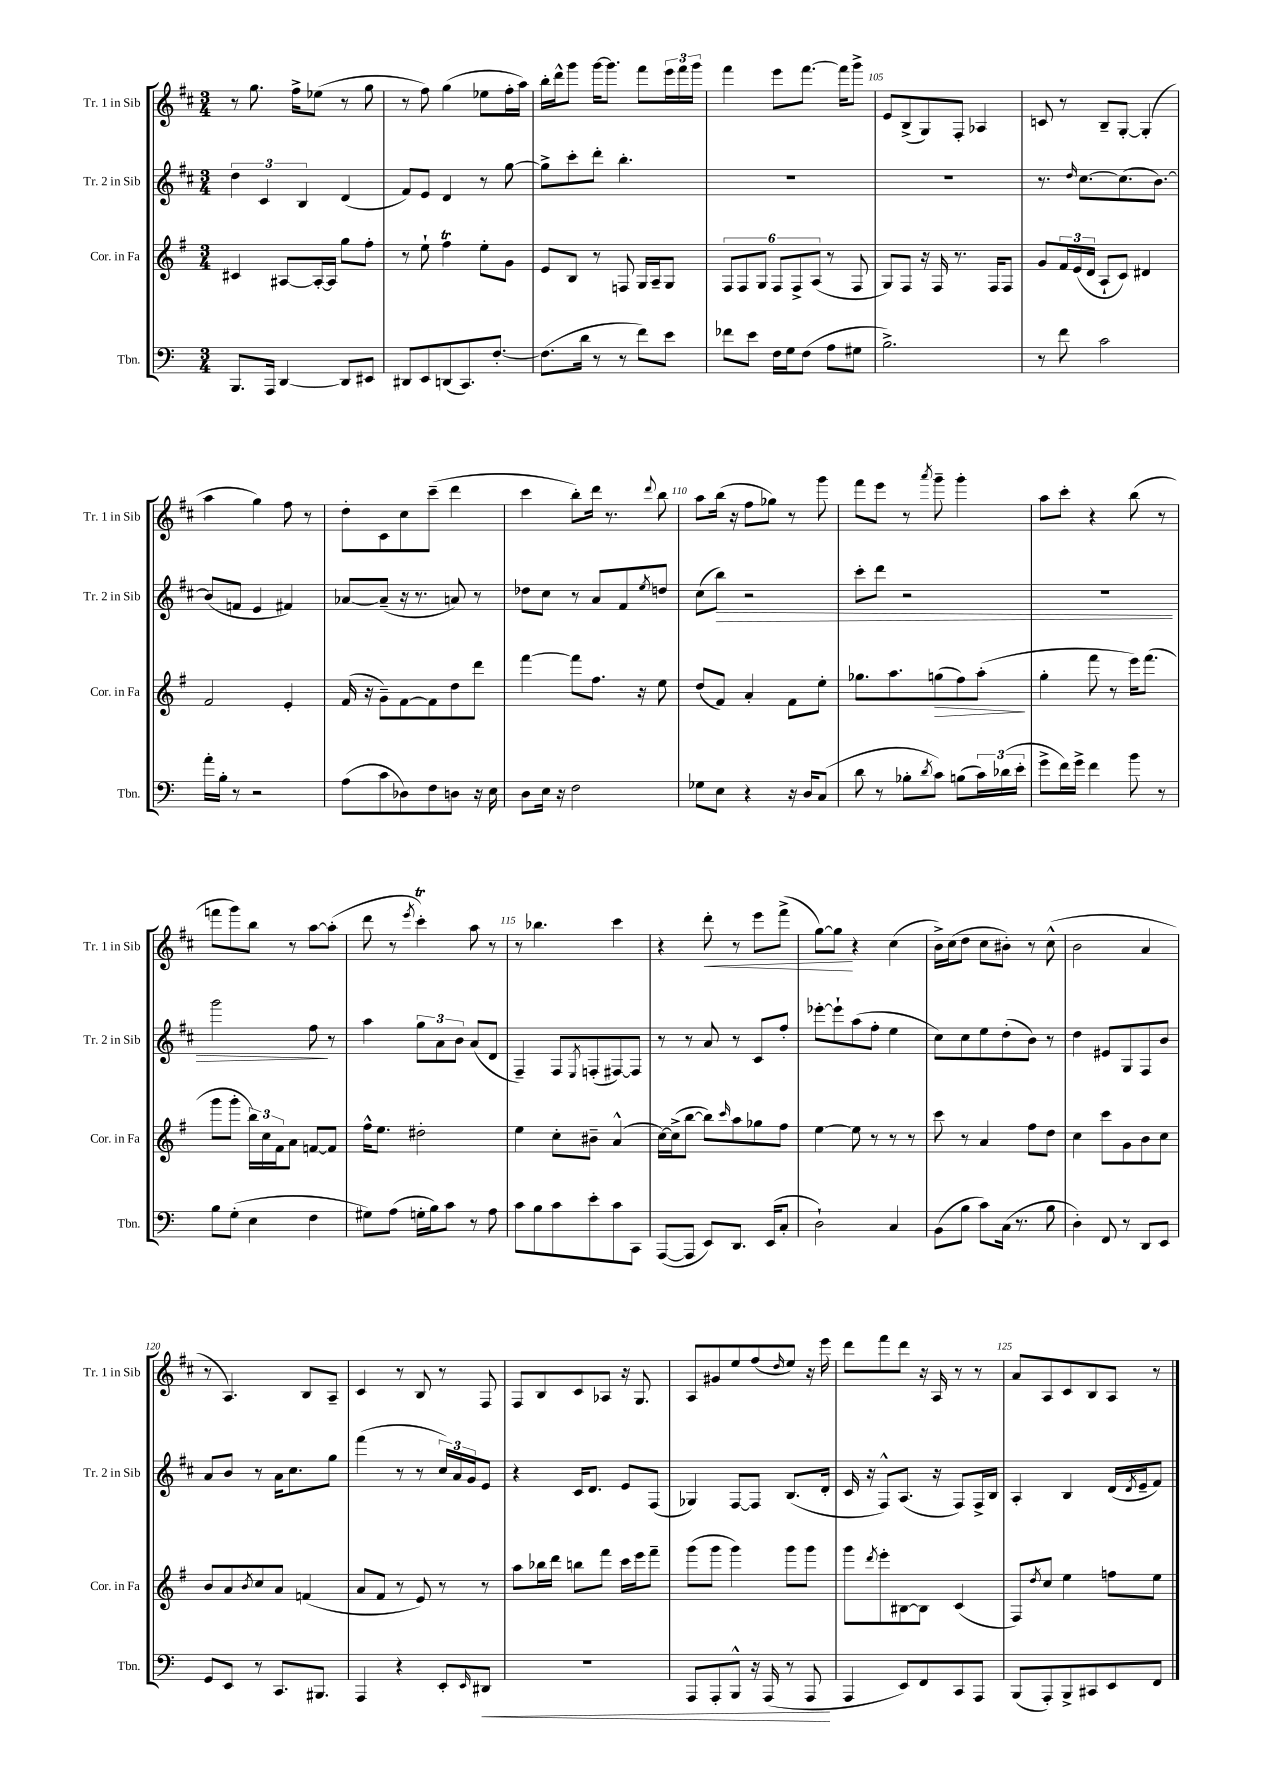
<<
\new StaffGroup <<
\new Staff = "s0" \with { instrumentName = "Tr. 1 in Sib" shortInstrumentName = "Tr. 1 in Sib" } {
    \clef treble \key d \major \numericTimeSignature \time 3/4
    r8 g''8. fis''16-> ees''8( r8 g''8 |
    r8 fis''8) g''4( ees''8 fis''16-. a''16) |
    b''16-. d'''16-^ g'''8 g'''16~ g'''8. fis'''8 \tuplet 3/2 { e'''16 fis'''16 g'''16 } |
    fis'''4 e'''8 fis'''8.~ fis'''16 g'''8-> |
    e'8 b8->( g8) fis8-. aes4 |
    c'8 r8 b8-- g8~-. g4-.( |
    a''4 g''4) fis''8 r8 |
    d''8-. cis'8 cis''8 cis'''8--( d'''4 |
    cis'''4 b''8-.) d'''16 r8. \appoggiatura { d'''8 } b''8 |
    a''8 b''16( r16 fis''8 ges''8) r8 g'''8 |
    fis'''8 e'''8 r8 \acciaccatura { a'''8 } g'''8-- g'''4-. |
    a''8 cis'''8-. r4 b''8( r8 |
    f'''8 g'''8) b''8 r8 a''8~ a''8-.( |
    d'''8 r8 \acciaccatura { e'''8 } cis'''4-.\trill) a''8 r8 |
    r8 bes''4. cis'''4 |
    r4 d'''8-.\< r8 e'''8 fis'''8->( |
    g''8~) g''8\! r4 cis''4( |
    b'16->) cis''16( d''8 cis''8 bis'8-.) r8 cis''8-^( |
    b'2 a'4 |
    r8 a4.) b8 a8-- |
    cis'4 r8 b8 r8 fis8 |
    fis8 b8 cis'8 aes8 r16 g8. |
    a8 gis'8 e''8 fis''8( \grace { d''16 } e''8) r16 e'''16 |
    d'''8 fis'''8 d'''8 r16 a16 r8 r8 |
    a'8 a8 cis'8 b8 a8 r8 \bar "|." |
}
\new Staff = "s1" \with { instrumentName = "Tr. 2 in Sib" shortInstrumentName = "Tr. 2 in Sib" } {
    \clef treble \key d \major \numericTimeSignature \time 3/4
    \tuplet 3/2 { d''4 cis'4 b4 } d'4( |
    fis'8) e'8 d'4 r8 g''8~ |
    g''8-> cis'''8-. d'''8-. b''4.-. |
    R2. |
    R2. |
    r8. \grace { d''16 } cis''8.~ cis''8.( b'8.~) |
    b'8( f'8 e'4 fis'4) |
    aes'8~ aes'8--( r16 r8. a'8) r8 |
    des''8 cis''8 r8 a'8 fis'8 \acciaccatura { e''8 } d''8 |
    cis''8( b''8\>) r2 |
    cis'''8-. d'''8 r2 |
    R2. |
    g'''2 fis''8\! r8 |
    a''4 \tuplet 3/2 { g''8 a'8 b'8 } a'8( d'8 |
    fis4--) fis8 \acciaccatura { e8 } f8-.( fis8~) fis8 |
    r8 r8 a'8 r8 cis'8 fis''8-. |
    ees'''8~-. ees'''8-! a''8( fis''8-. e''4 |
    cis''8) cis''8 e''8 d''8-.( b'8) r8 |
    d''4 eis'8 g8 fis8 b'8 |
    a'8 b'8 r8 a'16 cis''8. g''8 |
    fis'''4( r8 r8 \tuplet 3/2 { cis''16) a'16 g'16 } e'8 |
    r4 cis'16 d'8. e'8 fis8( |
    ges4) fis8~ fis8 b8.( d'16-. |
    cis'16 r16 fis8-^) a8.( r16 fis8) fis16-> b16 |
    a4-. b4 d'16( \acciaccatura { d'8 } e'16-- fis'8) \bar "|." |
}
\new Staff = "s2" \with { instrumentName = "Cor. in Fa" shortInstrumentName = "Cor. in Fa" } {
    \clef treble \key g \major \numericTimeSignature \time 3/4
    cis'4 ais8~ ais16~-. ais16 g''8 fis''8-. |
    r8 e''8-! fis''4\trill e''8-. g'8 |
    e'8 b8 r8 f8 g16 a16-- g8 |
    \tuplet 6/4 { fis8 fis8 g8 fis8 fis8-> a8( } r8 fis8 |
    g8) fis8 r16 fis16 r8. fis16 fis8 |
    g'8 \tuplet 3/2 { fis'16 e'16( d'16 } a8-! c'8) dis'4 |
    fis'2 e'4-. |
    fis'16( r16 g'8--) fis'8~ fis'8 d''8 d'''8 |
    fis'''4~ fis'''8 fis''8. r16 e''8 |
    d''8( fis'8) a'4-. fis'8 e''8-. |
    ges''8. a''8. g''8\>( fis''8) a''8-.\!( |
    g''4-. fis'''8 r8 e'''16) fis'''8.( |
    g'''8 g'''8-. \tuplet 3/2 { b''16) c''16 fis'16 } a'8 f'8~ f'8 |
    fis''16-^ e''8. dis''2-. |
    e''4 c''8-. bis'8-- a'4-^( |
    c''16~) c''16->( b''8~ b''8) \grace { c'''16 } a''8 ges''8 fis''8 |
    e''4~ e''8 r8 r8 r8 |
    c'''8 r8 a'4 fis''8 d''8 |
    c''4 c'''8 g'8 b'8 c''8 |
    b'8 a'8 \acciaccatura { b'8 } c''8 a'8 f'4( |
    a'8 fis'8 r8 e'8) r8 r8 |
    a''8 bes''16 d'''16 b''8 fis'''8 c'''16 e'''16 fis'''8-- |
    g'''8( g'''8 g'''4) g'''8 g'''8 |
    g'''8 \acciaccatura { d'''8 } e'''8-. bis8~ bis8 c'4( |
    fis8) \acciaccatura { d''8 } c''8 e''4 f''8 e''8 \bar "|." |
}
\new Staff = "s3" \with { instrumentName = "Tbn." shortInstrumentName = "Tbn." } {
    \clef bass \key c \major \numericTimeSignature \time 3/4
    b,,8. a,,16 d,4~ d,8 eis,8 |
    dis,8 e,8 d,8( c,8.) f8.~-. |
    f8.( d'16 r8 r8 f'8) e'8 |
    fes'8 e'8 f16 g16 f8( a8 gis8 |
    b2.->) |
    r8 f'8 c'2 |
    a'16-. b16-. r8 r2 |
    a8( c'8 des8) f8 d8 r16 e16 |
    d8 e16 r16 f2 |
    ges8 e8 r4 r16 d16 c8( |
    d'8 r8 bes8-. \acciaccatura { d'8 } c'8) b8( \tuplet 3/2 { c'16) des'16( e'16-. } |
    g'8-> f'16) g'16-> f'4 b'8 r8 |
    b8 g8-.( e4 f4 |
    gis8) a8( g16-. b16) c'8 r8 a8 |
    c'8 b8 c'8 e'8-. c'8 c,8 |
    a,,8~( a,,8 e,8) d,8. e,16( c8-. |
    d2-!) c4 |
    b,8( b8 c'8) c16( r8. b8 |
    d4-.) f,8 r8 d,8 e,8 |
    g,8 e,8 r8 c,8. bis,,8. |
    a,,4 r4 e,8-. \grace { e,16 } dis,8\< |
    R2. |
    a,,8 a,,8-. b,,8-^ r16 a,,16( r8 a,,8\! |
    a,,4 e,8) f,8 c,8 a,,8 |
    b,,8( a,,8-.) b,,8-> cis,8 e,8 f,8 \bar "|." |
}
>>
>>
\layout { \context { \Score currentBarNumber = #101 \override BarNumber.break-visibility = ##(#f #t #t) barNumberVisibility = #(every-nth-bar-number-visible 5) } }
